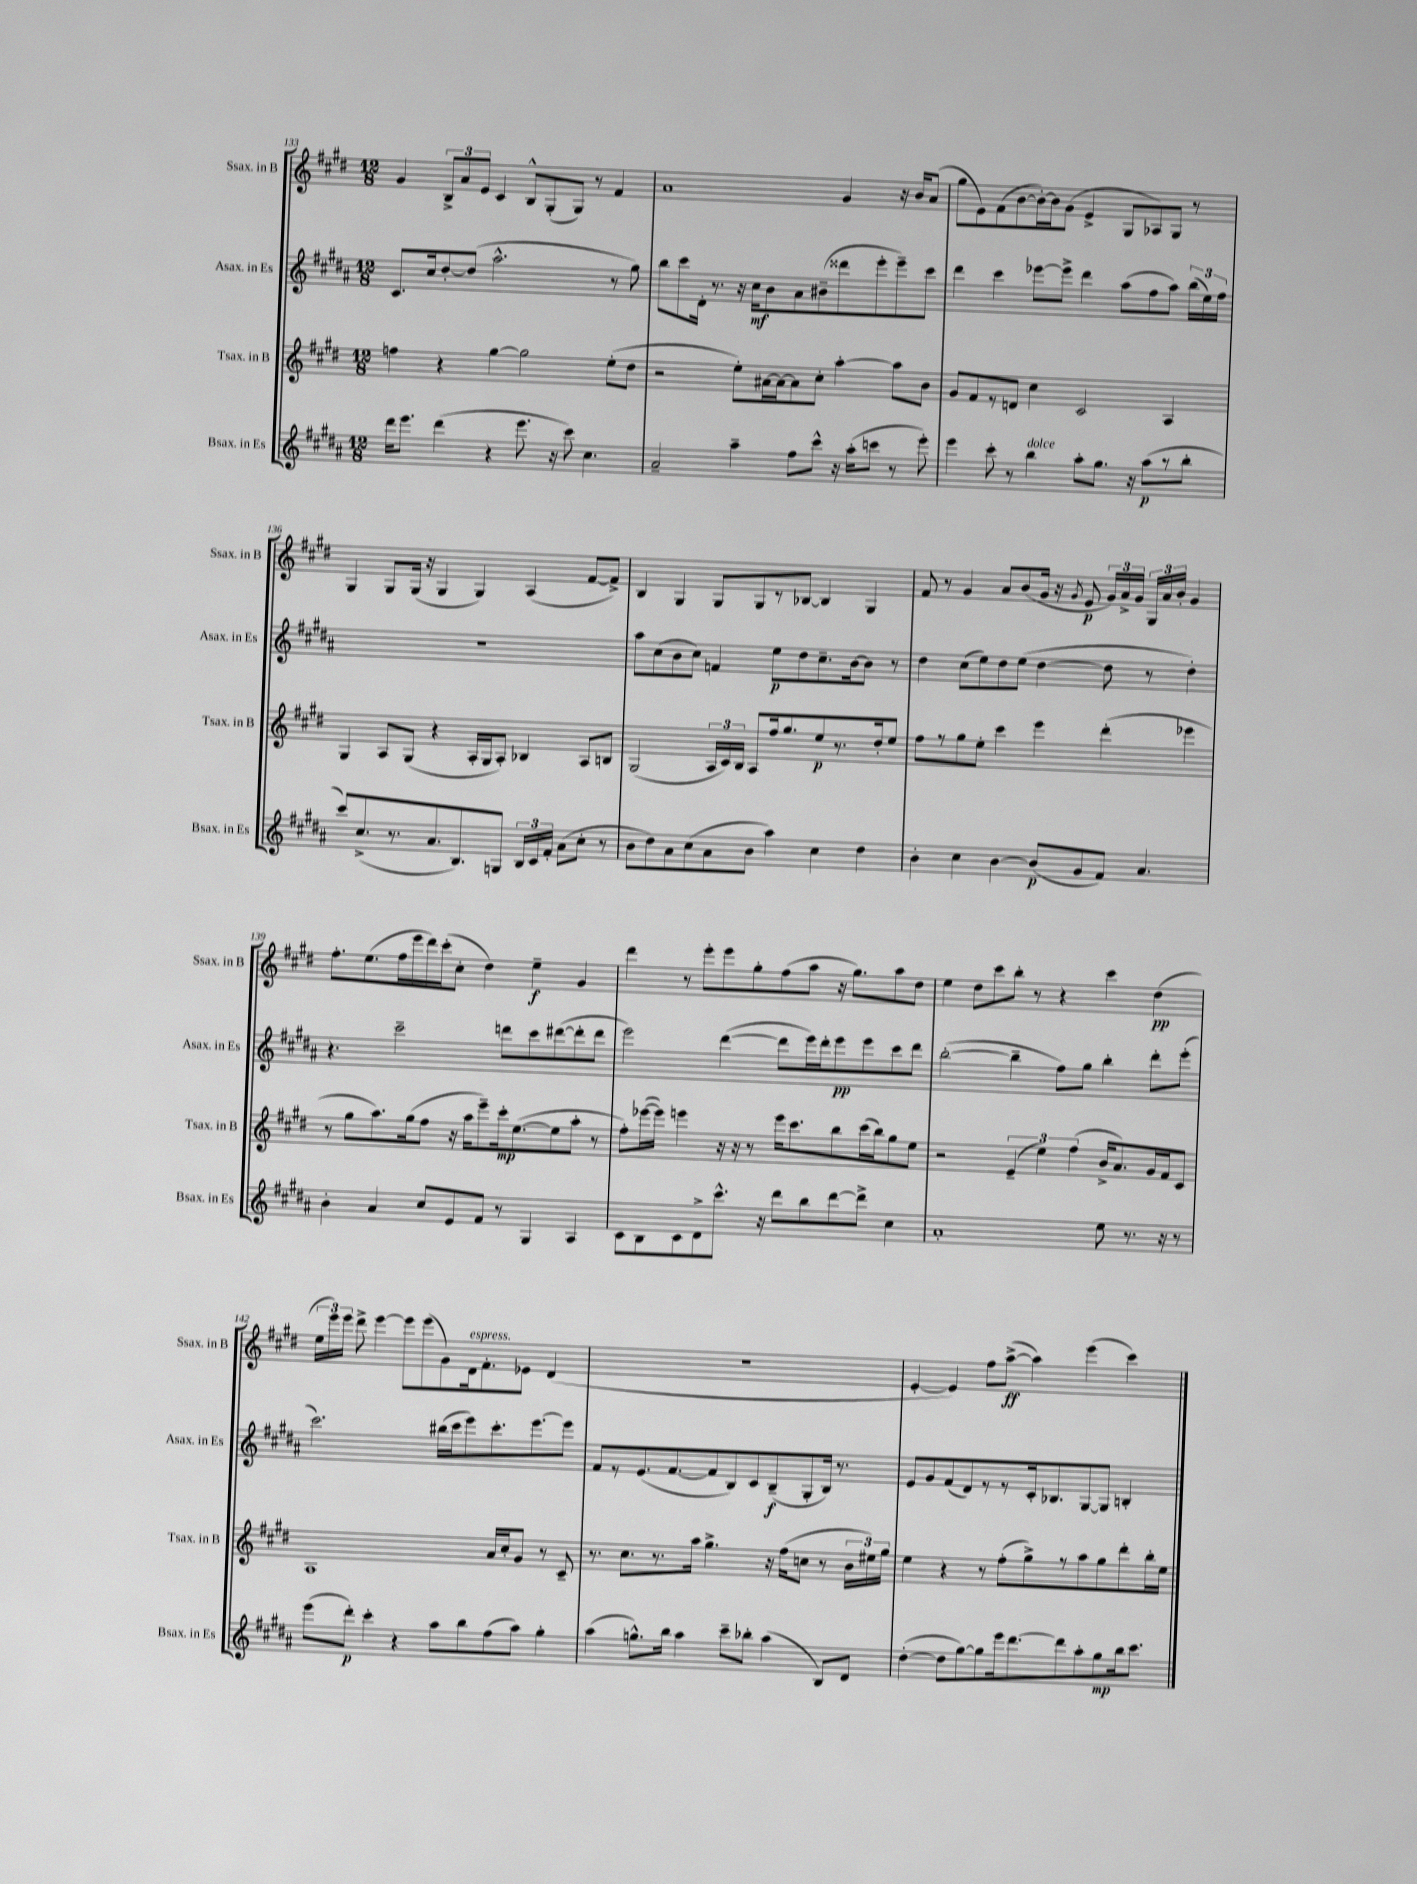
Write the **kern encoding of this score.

**kern	**kern	**kern	**kern
*staff4	*staff3	*staff2	*staff1
*clefG2	*clefG2	*clefG2	*clefG2
*k[f#c#g#d#a#]	*k[f#c#g#d#]	*k[f#c#g#d#a#]	*k[f#c#g#d#]
*M12/8	*M12/8	*M12/8	*M12/8
16ddd#	4ff	8.c#	4g#
8.eee	.	.	.
.	.	16cc#	.
(4ddd#	4r	[8dd#'	12B^
.	.	.	12a
.	.	(8dd#]	.
.	.	.	12e
4r	[4gg#	2.aa#^^	4c#
8.eee	2gg#]	.	8B^^
.	.	.	(8G#'
16r	.	.	.
8ccc#)	.	.	8G#)
4.cc#	.	.	8r
.	(8ee'	8r	4f#
.	8dd#	8gg#)	.
=	=	=	=
2a#~	2r	8bb	1a
.	.	8ccc#	.
.	.	16d#'	.
.	.	8.r	.
4aa#~	8ee')	16r	.
.	.	16cc#	.
.	[16a#	8b	.
.	16a#_	.	.
8ff#	8a#]	8a#	.
8ccc#^^	8cc#'	(8b#~	.
16r	[4aa'	8ddd##	4g#
(16aa#'	.	.	.
8ccc	.	8eee'	.
8r	8aa]	8eee~)	16r
.	.	.	16b
8eee')	8b	8ccc#	(8a
=	=	=	=
4eee	8g#	4ddd#	8gg#
.	8f#	.	8e)
8ccc#'	8r	4ccc#	(8f#
8r	8d	.	[8b
4bb	4cc#	[8eee-	16b'_)
.	.	.	16b]
.	.	8eee-^]	(8g#
8aa#'	2c#	4ddd#	4e^
8.gg#	.	.	.
.	.	(8aa#	8G#
16r	.	.	.
(8aa#	.	8ff#	8A-)
8r	4A	8aa#)	8G#
8bb'	.	(24bb	8r
.	.	24ee)	.
.	.	24ff#	.
=	=	=	=
8ccc#)	4G#	1.r	4G#
(8.cc#^	.	.	.
.	8A	.	8G#
8.r	.	.	.
.	(8G#	.	(16G#
.	.	.	16r
8.a#	4r	.	4G#
8.B)	.	.	.
.	16A'	.	4G#)
.	16G#	.	.
8G	8A')	.	.
24B	4B-	.	(4A
24c#	.	.	.
24f#'	.	.	.
(8a#	.	.	.
8cc#'	8A	.	[8f#
8r	8B	.	8f#^])
=	=	=	=
8b	(2G#	8aa#	4B
8dd#)	.	(8cc#	.
8a#	.	8b	4G#
(8cc#	.	8cc#)	.
8a#	24A	4f	8G#
.	24c#)	.	.
.	24B	.	.
8b	8A	.	8G#
4aa#)	16ff#	8ee	8r
.	8.gg#	.	.
.	.	8dd#	[8B-
4cc#	8ee	8.cc#~	4B-]
.	8.r	.	.
.	.	[16b	.
4dd#	.	8b]	4G#
.	16dd#'	.	.
.	8ee	8r	.
=	=	=	=
4b'	8ff#	4dd#	8f#
.	8r	.	8r
4cc#	8gg#	(8cc#	4g#
.	8ee'	8ee)	.
[4b	4ccc#	8dd#	8a
.	.	(8ee	(8b
(8b]	4eee	[4dd#	16g#
.	.	.	16r
.	.	.	8qg#
8g#	.	.	8e
8f#)	(4ddd#'	8dd#]	24g#)
.	.	.	24a^
.	.	.	24g#
4.a#	.	8r	24G#
.	.	.	24a
.	.	.	24b'
.	4eee-	4dd#')	4g#
=	=	=	=
4b'	8r	4.r	8.ff#'
.	8gg#	.	.
.	.	.	(8.ee
4a#	8.aa)	.	.
.	.	2ccc#~	16ff#
.	(16gg#	.	16eee
8cc#	8ff#	.	16ddd#)
.	.	.	(16ccc#'
8e	16r	.	8cc#'
.	16aa	.	.
8f#	8eee~)	.	4dd#)
8r	16ccc#'	8ddd	.
.	([8.ee	.	.
4G#	.	8ccc#	4ee~
.	8ee]	([8ddd#	.
4A#	8aa'	8ddd#']	4g#
.	8r	8ddd#	.
=	=	=	=
8c#	8ff#')	2eee)	4ddd#
8B	([16eee-	.	.
.	16eee-])	.	.
8c#	4eee	.	8r
8d#^	.	.	8eee'
8.ccc#^^	16r	([4ddd#	8eee
.	16r	.	.
.	8r	.	8gg#'
16r	.	.	.
8ddd#	16eee	8ddd#]	(8ff#
.	8.ccc#	.	.
8bb	.	16eee)	8aa
.	.	16ddd#'	.
[8ddd#	8bb	8eee	16r
.	.	.	8.gg#)
8ddd#^]	(16ccc#	8eee	.
.	16bb)	.	.
4cc#	8gg#	8ccc#	8aa
.	8ee	8ddd#	8dd#
=	=	=	=
1a#'	2r	([2bb'	4ee
.	.	.	8dd#
.	.	.	8ccc#
.	(6e~	4bb~]	8bb'
.	.	.	8r
.	6ee)	.	.
.	.	8ff#)	4r
.	(6ff#	.	.
.	.	8gg#	.
8ee	16b^	4bb'	4ccc#
.	8.a)	.	.
8.r	.	.	.
.	16g#	8ddd#'	(4dd#
16r	16f#	.	.
8r	8c#	(8eee'	.
=	=	=	=
(8eee	1A	2.ccc#)	24ee
.	.	.	24eee)
.	.	.	24eee
8ddd#')	.	.	8ddd#^
4ccc#'	.	.	[4eee
4r	.	.	8eee]
.	.	.	(8eee
8aa#	.	(16bb#	8g#)
.	.	16ccc#	.
8bb	.	8eee)	16d#
.	.	.	8.f#'
(8ff#	16a	8.ccc#'	.
.	16cc#'	.	.
8aa#)	8g#	.	8e-
.	.	[8.eee	.
4gg#'	8r	.	(4d#
.	8c#~	8eee]	.
=	=	=	=
(4aa#	8.r	8f#	1.r
.	.	8r	.
.	8.cc#	.	.
8.gg^^)	.	(8.e	.
.	8.r	.	.
16bb	.	[8.f#	.
4aa#	.	.	.
.	16aa	.	.
.	4.gg#^	8f#]	.
8ccc#~	.	8B)	.
8bb-'	.	8c#	.
(4aa#	16r	(8B~	.
.	(16ff#	.	.
.	8cc	8G#'	.
8B)	8r	16B)	.
.	.	8.r	.
8d#	24b	.	.
.	24ee#)	.	.
.	24gg#	.	.
=	=	=	=
([4dd#'	4ee	8e	[4e'
.	.	8g#	.
8dd#]	4r	(8f#	4e])
[8gg#)	.	8d#)	.
8gg#]	8r	8r	8ff#
16eee	(8ff#'	8r	([8aa^
[8.ddd#	.	.	.
.	8gg#^)	16c#'	4aa])
.	.	8.B-	.
8ddd#]	8r	.	.
8aa#'	8aa	[8G#	(4eee
8gg#	8gg#	8G#]	.
16bb	8ddd#'	4B'	4ccc#)
8.ccc#	.	.	.
.	16bb'	.	.
.	16ee	.	.
==	==	==	==
*-	*-	*-	*-
